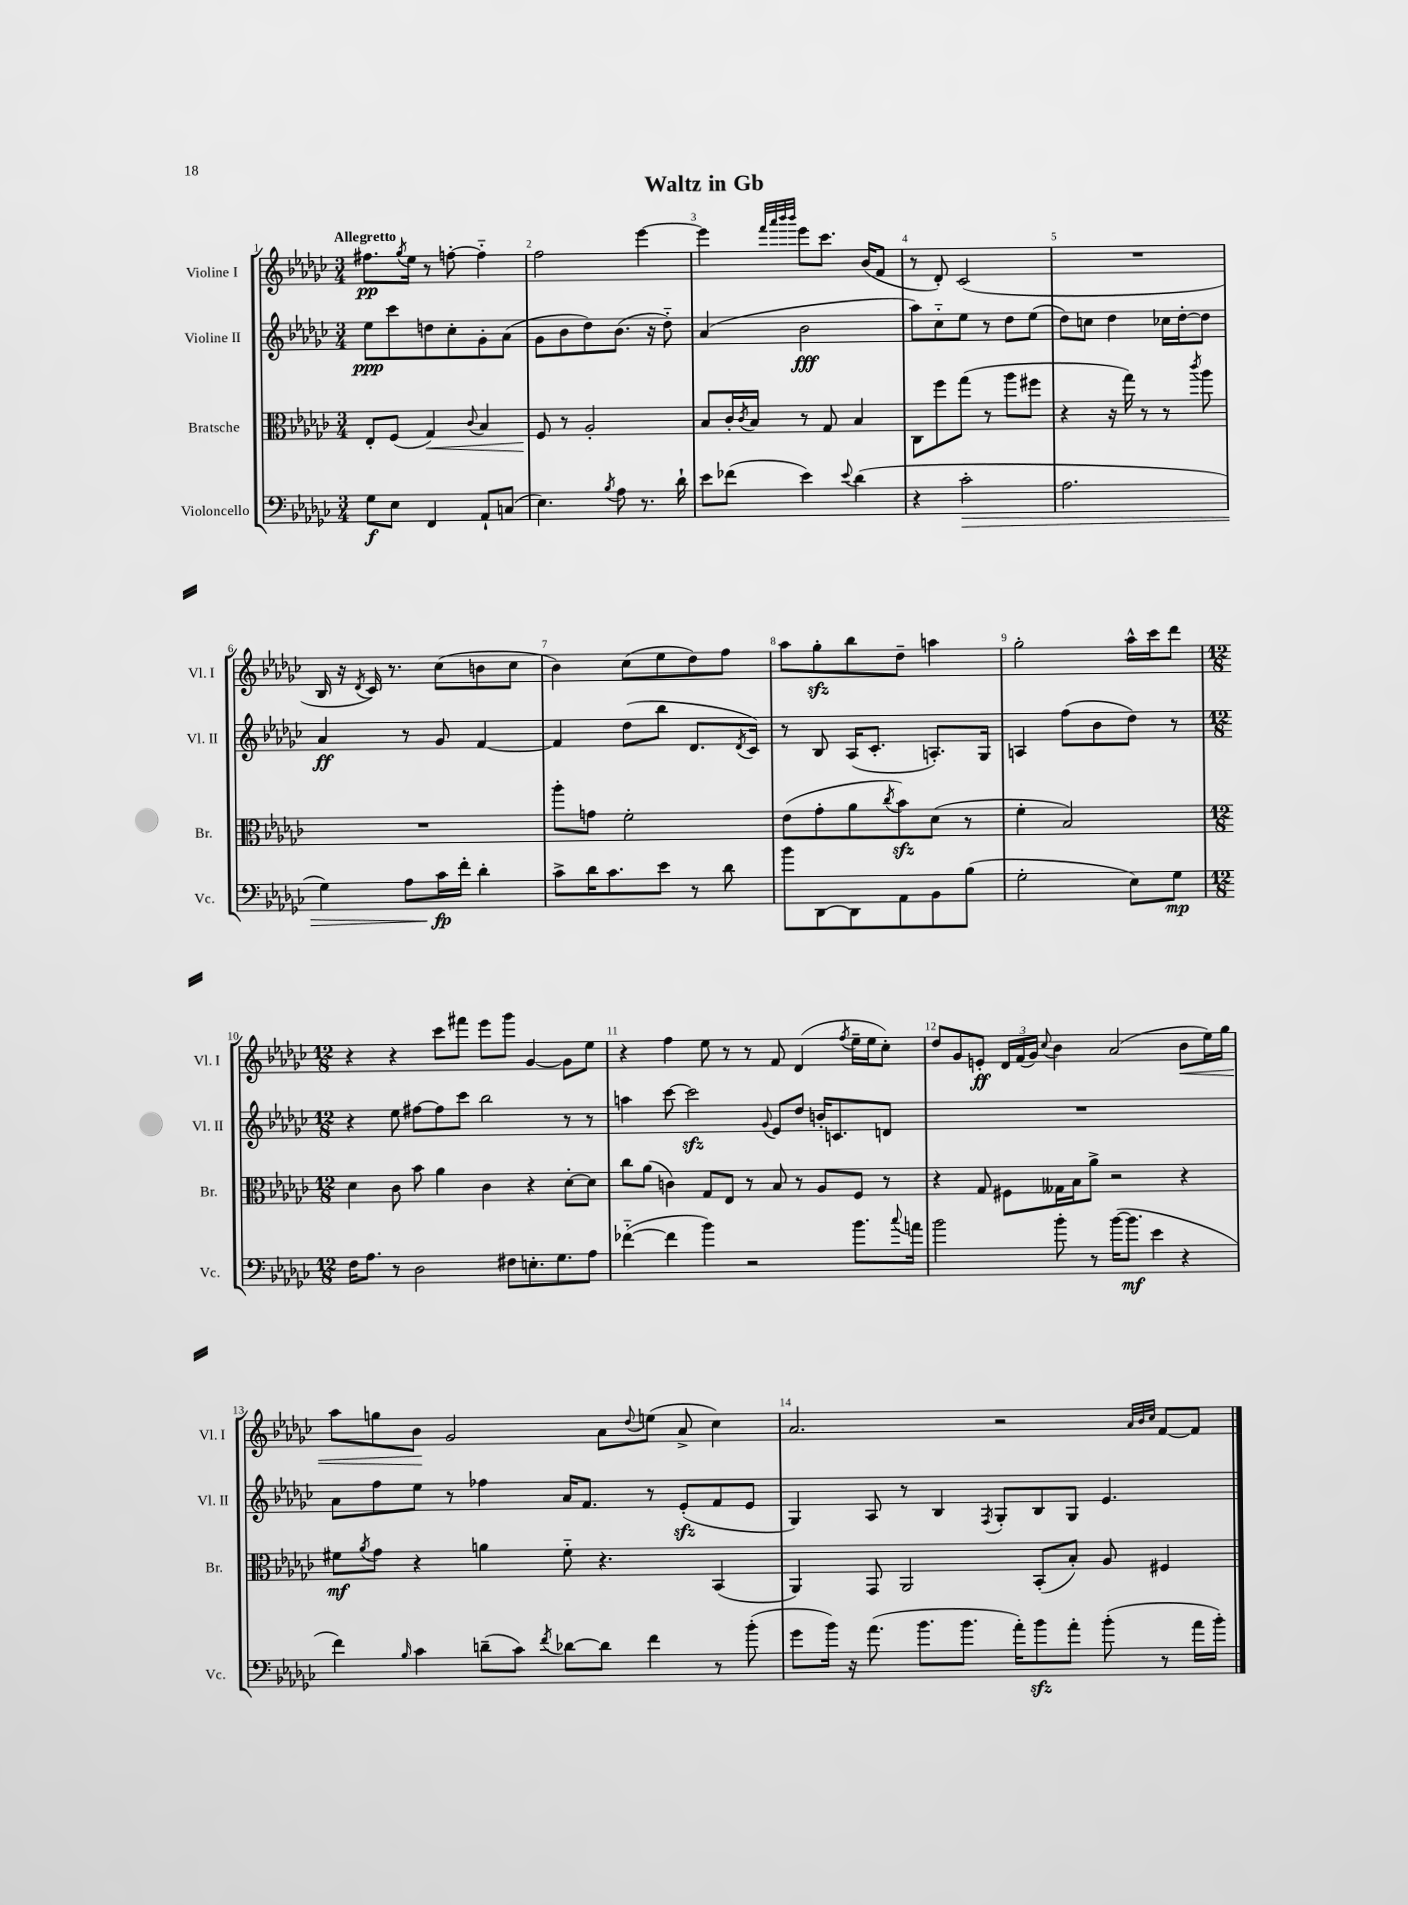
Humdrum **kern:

**kern	**kern	**kern	**kern
*staff4	*staff3	*staff2	*staff1
*clefF4	*clefC3	*clefG2	*clefG2
*k[b-e-a-d-g-c-]	*k[b-e-a-d-g-c-]	*k[b-e-a-d-g-c-]	*k[b-e-a-d-g-c-]
*M3/4	*M3/4	*M3/4	*M3/4
8G-\L	8E-'/L	8ee-\L	8.ff#\L
8E-\J	(8F/J	8ccc-\	.
.	.	.	8qgg-/
.	.	.	16ee-\Jk
4FF/	4G-/)	8dd\	8r
.	.	8cc-'\	[8ff'\
.	8qqc-/	.	.
8AA-`/L	4B-/	8g-'\	4ff'~\]
(8C/J	.	(8a-\J	.
=	=	=	=
4.E-\)	8F/	8g-\L	2ff\
.	8r	8b-\	.
.	2A-'/	8dd-\)	.
8qB-/	.	.	.
8A-\	.	(8.b-\J	.
8.r	.	.	[4eee-\
.	.	16r	.
.	.	8dd-'~\)	.
16d-`\	.	.	.
=	=	=	=
8e-\L	8B-/L	(4a-/	4eee-\]
(8f-\J	16c-'/L	.	.
.	8qc-/	.	.
.	16B-/JJ	.	.
.	.	.	32qqfff/LLL
.	.	.	32qqaaa-/
.	.	.	32qqbbb-/
.	.	.	32qqbbb-/JJJ
4e-\)	8r	2b-\	8eee-\L
.	8G-/	.	8.ccc-\J
8qqe-/	.	.	.
(4d-\	4B-/	.	.
.	.	.	(16b-/LK
.	.	.	8f/J
=	=	=	=
4r	8C-\L	8aa-\L)	8r
.	8ff\	8cc-'~\	8d-'/)
2c-'\	(8gg-\J	8ee-\J	(2c-/
.	8r	8r	.
.	8aa-\L	8dd-\L	.
.	8ff#\J	(8ee-\J	.
=	=	=	=
2.A-\	4r	8dd-\L)	2.r
.	.	8cc\J	.
.	16r	4dd-\	.
.	16gg-\)	.	.
.	8r	.	.
.	8r	16cc-\LL	.
.	.	[16dd-'\J	.
.	8qccc-/	.	.
.	8aa-\	8dd-\]J	.
=	=	=	=
4G-\)	2.r	4a-/	16B-/
.	.	.	16r
.	.	.	8qd-/
.	.	.	16c-/)
.	.	.	8.r
8A-\L	.	8r	.
16c-\L	.	8g-/	(8cc-\L
16f'\JJ	.	.	.
4d-'\	.	[4f/	8b\
.	.	.	8cc-\J
=	=	=	=
8c-^\L	8aa-'\L	4f/]	4b-\)
16d-\K	8g\J	.	.
8.c-\	.	.	.
.	2f'\	(8dd-\L	(8cc-\L
8e-\J	.	8bb-\J	8ee-\
8r	.	8.d-/L	8dd-\)
8d-\	.	.	8ff\J
.	.	8qd-/	.
.	.	16c-/Jk)	.
=	=	=	=
8b-\L	(8e-\L	8r	8aa-\L
[8DD-\	8g-'\	8B-/	8gg-'\
8DD-\]	8a-\	(16A-/LK	8bb-\
.	.	8.c-'/J	.
.	8qcc-/	.	.
8AA-\	8b-\)	.	8dd-~\J
8BB-\	(8d-\J	8.A'/L)	4aa\
(8B-\J	8r	.	.
.	.	16G-/Jk	.
=	=	=	=
2G-'\	4f'\	4A/	2gg-'\
.	2B-/)	(8ff\L	.
.	.	8b-\	.
8E-\L)	.	8dd-\J)	16aa-^^\LL
.	.	.	16ccc-\J
8G-\J	.	8r	8ddd-\J
=	=	=	=
*M12/8	*M12/8	*M12/8	*M12/8
16F\LK	4d-\	4r	4r
8.A-\J	.	.	.
8r	8c-\	8ee-\	4r
2D-\	8b-\	[8ff#\L	.
.	4a-\	8ff#\]	8ccc-\L
.	.	8ccc-\J	8fff#\J
.	4c-\	2bb-\	8eee-\L
8F#\L	.	.	8ggg-\J
8.E'\	4r	.	[4g-/
8.G-\	.	.	.
.	[8d-'\L	8r	8g-\]L
8A-\J	8d-\]J	8r	8ee-\J
=	=	=	=
([4f-'~\	8cc-\L	4aa\	4r
.	(8a-\J	.	.
4f-\]	4c\)	[8ccc-\	4ff\
.	.	2ccc-\]	.
4b-\)	8G-/L	.	8ee-\
.	8E-/J	.	8r
2r	8r	.	8r
.	.	8qqg-/	.
.	8B-/	8e-/L	8f/
.	8r	8dd-/J	(4d-/
.	8A-/L	16b'/LK	.
.	.	8.c/	.
.	.	.	8qff/
8.b-\L	8F/J	.	16ee-~\LL
.	.	.	16ee-\J
.	8r	8d/J	8cc-'\J)
8qqcc-/	.	.	.
16a\Jk	.	.	.
=	=	=	=
2b-\	4r	1.r	8dd-/L
.	.	.	8g-/
.	8G-/	.	8e'/J
.	8F#\L	.	24d-/LL
.	.	.	(24f/
.	.	.	24g-/JJ)
.	.	.	8qqcc-/
8b-'\	16G--\L	.	4b-\
.	16B-\J	.	.
8r	8a-^\J	.	.
([16b-\LK	2r	.	(2a-/
8.b-\]J	.	.	.
4e-\	.	.	.
4r	4r	.	8b-\L
.	.	.	16ee-\L)
.	.	.	16gg-\JJ
=	=	=	=
4f\)	8f#\L	8a-\L	8aa-\L
.	8qa-/	.	.
.	8g-\J	8ff\	8gg\
16qqB-/	.	.	.
4c-\	4r	8ee-\J	8b-\J
.	.	8r	2g-/
(8d~\L	4a\	4ff-\	.
8c-\J)	.	.	.
8qf/	.	.	.
[8d-\L	8f#'~\	16a-/LK	.
.	.	8.f/J	.
8d-\]J	4.r	.	8a-\L
.	.	.	8qqdd-/
4f\	.	8r	(8ee\J
.	.	(8e-'/L	8a-^/
8r	(4BB-/	8f/	4cc-\)
(8b-'\	.	8e-/J	.
=	=	=	=
8g-\L	4AA-/)	4G-/)	2.a-/
16b-\Jk)	.	.	.
16r	.	.	.
(8.a-\	8GG-/	8A-/	.
.	2AA-/	8r	.
8.b-\L	.	.	.
.	.	4B-/	.
8.b-\J	.	.	.
.	.	8qF/	.
.	.	8G-'/L	2r
16a-'\LK)	.	.	.
8b-\	(8BB-'/L	8B-/	.
8a-'\J	8B-'/J)	8G-/J	.
(8b-'\	8A-/	4.e-/	.
.	.	.	32qqa-/LLL
.	.	.	32qqb-/
.	.	.	32qqcc-/JJJ
8r	4F#/	.	[8f/L
16a-\LL	.	.	8f/]J
16b-'\JJ)	.	.	.
==	==	==	==
*-	*-	*-	*-
